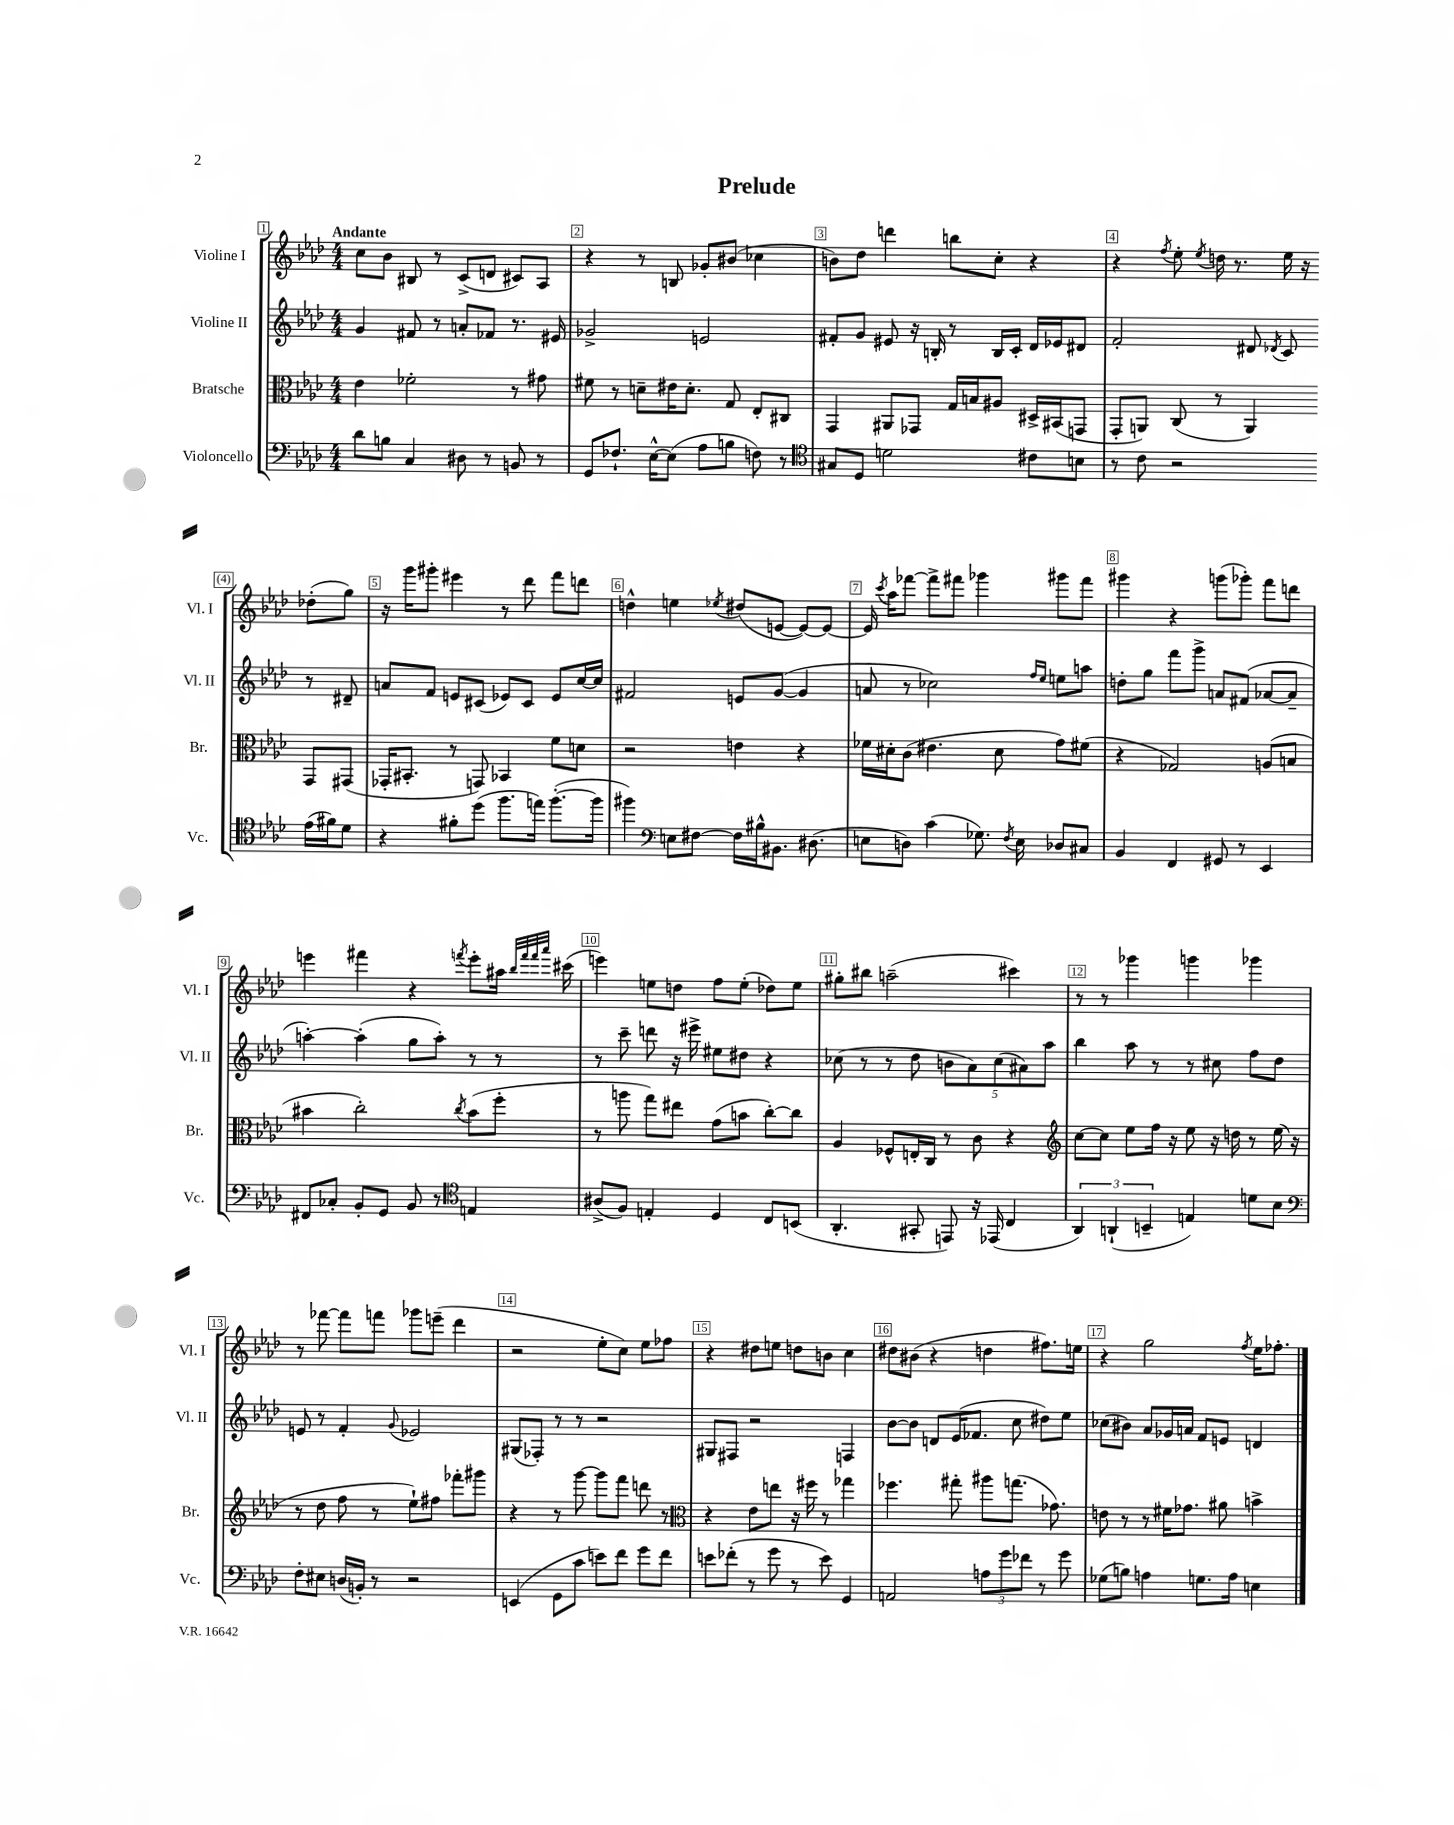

**kern	**kern	**kern	**kern
*staff4	*staff3	*staff2	*staff1
*clefF4	*clefC3	*clefG2	*clefG2
*k[b-e-a-d-]	*k[b-e-a-d-]	*k[b-e-a-d-]	*k[b-e-a-d-]
*M4/4	*M4/4	*M4/4	*M4/4
8d-	4e-	4g	8cc
8B	.	.	8b-
4C	2f-'	8f#	8B#
.	.	8r	8r
8D#	.	8a'	(8c^
8r	.	8f-	8d
8BB	8r	8.r	8c#)
8r	8g#	.	8A-
.	.	16e#	.
=	=	=	=
8GG	8f#	2g-^	4r
8.F-`	8r	.	.
.	8d~	.	8r
[16E-^^	.	.	.
(8E-]	16e#	.	8B
.	8.d'	.	.
8A-	.	2e	8g-'
8B	8G	.	(8b#
8F)	8E-'	.	4cc-
8r	8C#	.	.
=	=	=	=
*clefC4	*	*	*
8G#	4GG	8f#'	8b)
8D-	.	8g	8dd-
2d	8AA#	8e#	4ddd
.	8GG-	16r	.
.	.	16B'	.
.	16G	8r	8bb
.	16B	.	.
.	8A#	16B	8cc'
.	.	16c'	.
8c#	16D#^	16d-	4r
.	(16BB#	16e-	.
8B	8GG	8d#	.
=	=	=	=
8r	8GG'	2f'	4r
8c	8AA)	.	.
.	.	.	8qff
2r	(8C	.	8ee-'
.	.	.	8qee-
.	8r	.	16dd
.	.	.	8.r
.	4AA)	8d#	.
.	.	8qd-	.
.	.	8c	16ee-
.	.	.	16r
(16e-	8GG	8r	(8dd-'
16f#)	.	.	.
8d-	(8GG#	8d#~	8gg)
=	=	=	=
4r	16GG-'	8a	16r
.	8.BB#'	.	16ggg
.	.	8f	8ggg#'
8f#'	8r	8e	4eee#
(8dd-	8GG)	(8c#	.
8.ff	4BB-	8e-)	8r
.	.	8c#	8ddd-
16ee)	.	.	.
([8.ff'	8f	8e-	8fff
.	8d	[16cc	8ddd
16ff]	.	16cc]	.
=	=	=	=
4ff#)	2r	2f#	4dd^^
*clefF4	*	*	*
8E	.	.	4ee
[8F#	.	.	.
.	.	.	8qee-
16F#]	4e	8e	(8dd#
16B#^^	.	.	.
8.BB#	.	([8g	[8e
.	4r	4g]	8e_)
(8.D#	.	.	.
.	.	.	8e_
=	=	=	=
8E	16f-	8a	16e]
.	.	.	8qccc
.	16d#'	.	16aa-
8D)	(8c	8r	[8fff-
(4c	4.e#	2cc-)	8fff-^]
.	.	.	8fff#
8.G-)	.	.	4ggg-
.	8d#	.	.
8qF	.	.	.
16E	.	.	.
.	.	16qqff	.
.	.	16qqee-	.
8D-	8g)	8ee	8ggg#
8C#	(8f#	8aa	8fff#
=	=	=	=
4BB-	4r	8dd'	4ggg#
.	.	8gg	.
4FF	2G-)	8fff	4r
.	.	8ggg^	.
8GG#	.	8a	(8ggg
8r	.	(8f#	8ggg-')
4EE-	(8A	[8a-	8fff
.	8B	8a-~]	8ddd
=	=	=	=
8FF#	4b#	[4aa')	4eee
8C-'	.	.	.
8BB-'	2cc')	(4aa']	4fff#
8GG	.	.	.
8BB-	.	8gg	4r
8r	.	8aa')	.
*clefC4	*	*	*
.	8qcc	.	8qfff
4E	(8b#	8r	8eee'
.	8ff'	8r	16aa#
.	.	.	32qqbb-
.	.	.	32qqfff
.	.	.	32qqfff
.	.	.	32qqaaa-
.	.	.	(16ccc#
=	=	=	=
(8A#^	8r	8r	4eee)
8F)	8aa	8ccc~	.
4E'	8gg)	8ddd	8ee
.	8ee#	16r	8dd
.	.	16eee#^	.
4D-	(8g	8ee#	8ff
.	8b	8dd#	(8ee'
8C	[8cc')	4r	8dd-)
(8BB	8cc]	.	8ee
=	=	=	=
4.AA-'	4A-	(8cc-	8gg#'
.	.	8r	8bb#
.	8F-^^	8r	(2aa~
8GG#'	16E'	8dd-	.
.	16C	.	.
8EE)	8r	10b	.
.	.	10a-)	.
16r	8c	.	.
(16EE-	.	.	.
.	.	(10cc-	.
4C	4r	.	4ccc#)
.	.	10a#)	.
.	.	10aa-	.
=	=	=	=
*	*clefG2	*	*
6AA-)	[8cc	4bb-	8r
.	8cc]	.	8r
(6AA`	.	.	.
.	8ee-	8aa-	4ggg-
6BB~	.	.	.
.	16ff	8r	.
.	16r	.	.
4E)	8ee-	8r	4ggg
.	16r	8cc#	.
.	16dd	.	.
8d	8r	8ff	4ggg-
8B-	(16ee-	8dd-	.
.	16r	.	.
=	=	=	=
*clefF4	*	*	*
8F'	8r	8e	8r
8E#	8dd-	8r	[8fff-
(16D	8ff	4f'	8fff-]
16BB')	.	.	.
8r	8r	.	8fff
.	.	8qqg	.
2r	8ee-`)	2e-	8ggg-
.	8ff#	.	(8eee~
.	8fff-'	.	4ddd-
.	8ggg#	.	.
=	=	=	=
(4EE	4r	(8G#	2r
.	.	8F-')	.
8GG	8r	8r	.
8c	[8ggg	8r	.
8e)	8ggg]	2r	8ee-'
8f	8fff	.	8cc)
8g	8ddd	.	8ee-
8f	8r	.	8ff-
=	=	=	=
*	*clefC3	*	*
8e	4r	8G#	4r
(8f-'	.	8F#	.
8r	8e-	2r	8dd#
8g	8ee	.	8ee
8r	16r	.	8dd
.	16ff#	.	.
8e)	8r	.	8b
4GG	4gg-	4F	4cc
=	=	=	=
2AA	4.ff-	[8b-	8dd#
.	.	8b-]	(8b#
.	.	8d	4r
.	8gg#'	(16e-	.
.	.	8.f-	.
12A	8aa#	.	4dd
12g	.	.	.
.	(8.gg	8cc	.
12f-	.	.	.
8r	.	8dd#)	8.ff#)
.	8.g-)	.	.
8g	.	8ee-	.
.	.	.	16ee
=	=	=	=
(8G-	8e	(8cc-	4r
8B)	8r	8b#)	.
4A	8r	8a-	2gg
.	16f#	16g-	.
.	8.g-	16a	.
8.G	.	8f	.
.	8a#	8e	.
16A	.	.	.
.	.	.	8qff
4E	4b^	4d	16ee-
.	.	.	8.ff-'
==	==	==	==
*-	*-	*-	*-
